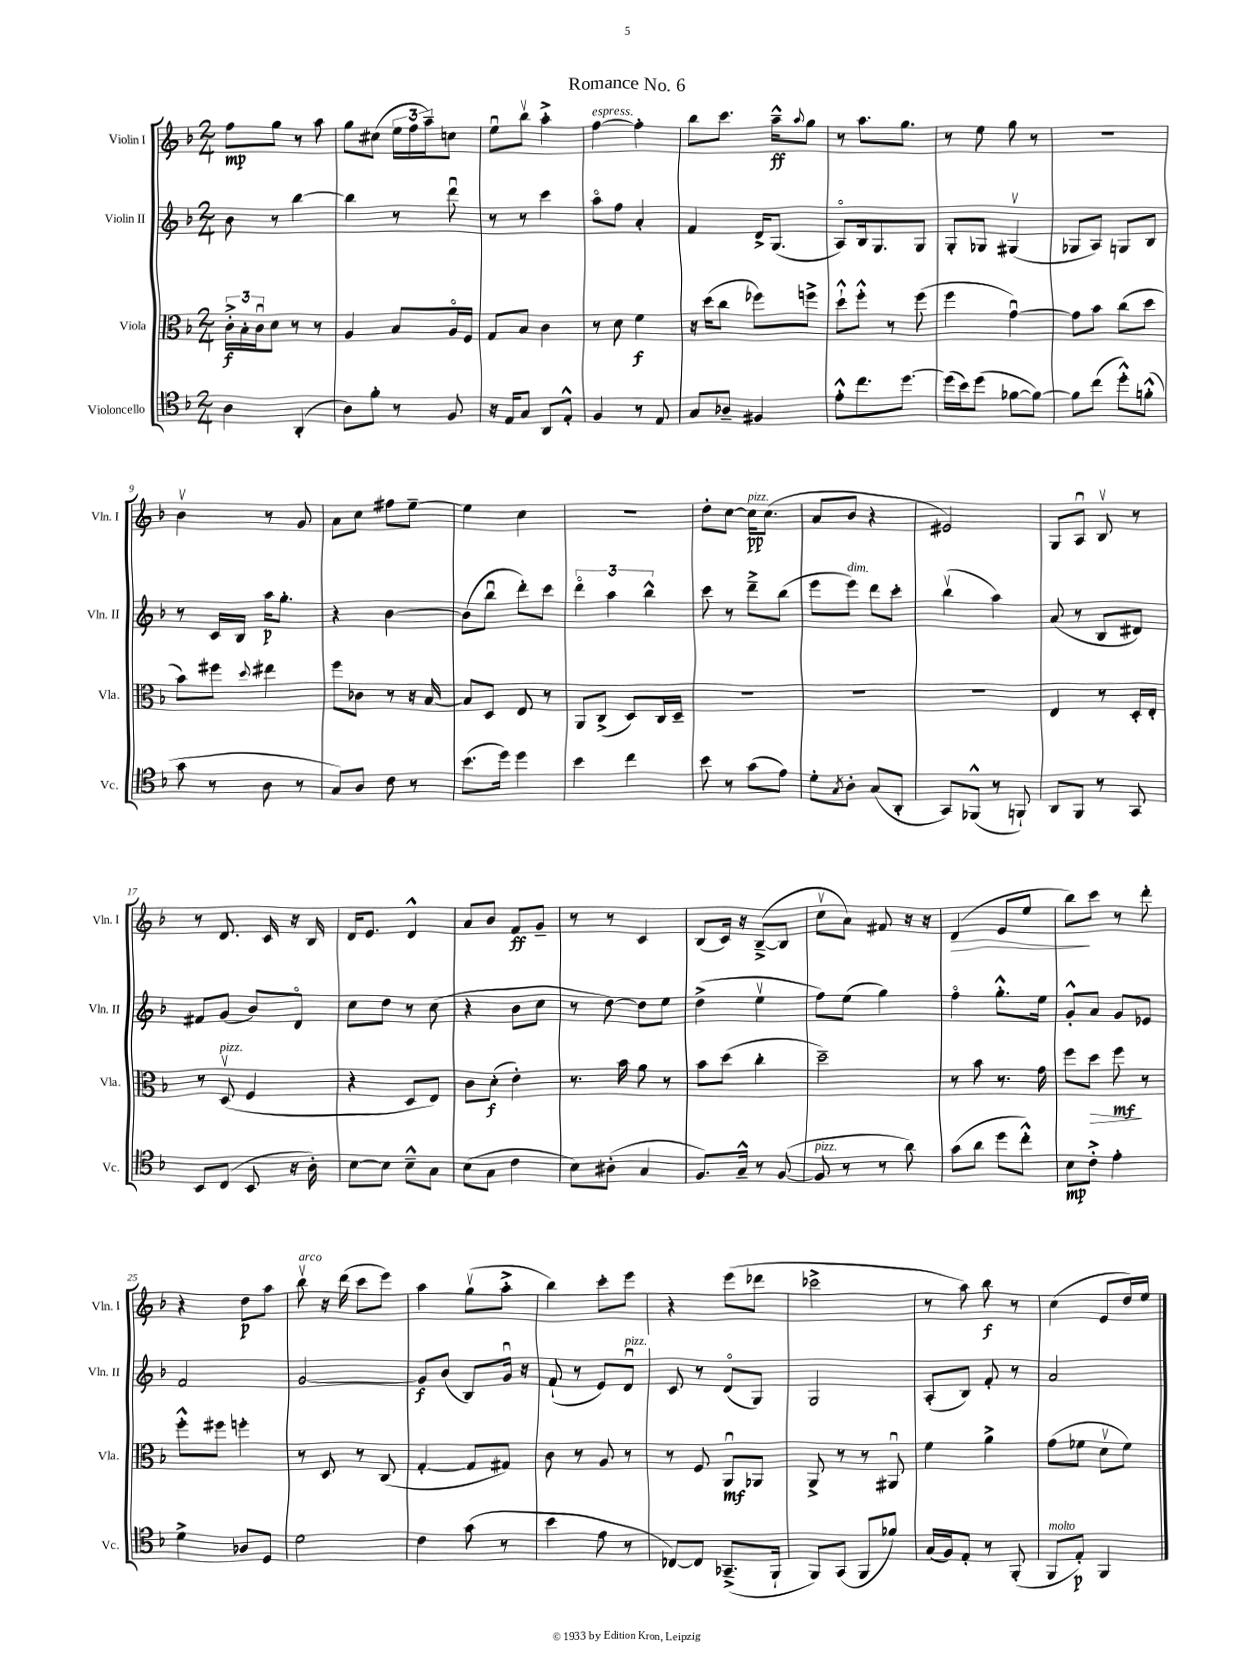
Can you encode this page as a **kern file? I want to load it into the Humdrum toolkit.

**kern	**dynam	**kern	**dynam	**kern	**dynam	**kern	**dynam
*part4	*part4	*part3	*part3	*part2	*part2	*part1	*part1
*staff4	*staff4	*staff3	*staff3	*staff2	*staff2	*staff1	*staff1
*I"Violoncello	*	*I"Viola	*	*I"Violin II	*	*I"Violin I	*
*I'Vc.	*	*I'Vla.	*	*I'Vln. II	*	*I'Vln. I	*
*clefC4	*	*clefC3	*	*clefG2	*	*clefG2	*
*k[b-]	*	*k[b-]	*	*k[b-]	*	*k[b-]	*
*M2/4	*	*M2/4	*	*M2/4	*	*M2/4	*
=1	=1	=1	=1	=1	=1	=1	=1
4A\	.	24c'^\LL	f	8b-\	.	8ff\L	mp
.	.	24B-'\	.	.	.	.	.
.	.	24cu\J	.	.	.	.	.
.	.	8d\J	.	8r	.	8gg\J	.
(4AA'/	.	8r	.	[4bb-\	.	8r	.
.	.	8r	.	.	.	8aa\	.
=2	=2	=2	=2	=2	=2	=2	=2
8A\L)	.	4A/	.	4bb-\]	.	8gg\L	.
8f'\J	.	.	.	.	.	(8cc#X\J	.
8r	.	8B-/L	.	8r	.	24ee\LL	.
.	.	.	.	.	.	24ff\	.
.	.	.	.	.	.	24aa~\J)	.
8F/	.	16A/L	.	8dddu\	.	8ccn\J	.
.	.	16F/JJ	.	.	.	.	.
=3	=3	=3	=3	=3	=3	=3	=3
16r	.	8G/L	.	8r	.	8eeu\L	.
16E/KL	.	.	.	.	.	.	.
8G/J	.	8B-/J	.	8r	.	8bb-v\J	.
8AA/L	.	4c\	.	4ccc\	.	4aa'^\	.
8E'^^/J	.	.	.	.	.	.	.
=4	=4	=4	=4	=4	=4	=4	=4
!	!	!	!	!	!	!LO:TX:a:i:t=espress.	!
4F/	.	8r	.	8aa\L	.	[4ff\	.
.	.	8d\	.	8ff\J	.	.	.
8r	.	4f\	f	4a'/	.	4ff'\]	.
8E/	.	.	.	.	.	.	.
=5	=5	=5	=5	=5	=5	=5	=5
8G/L	.	16r	.	4f/	.	8bb-\L	.
.	.	(16dd\KL	.	.	.	.	.
8A-X~/J	.	8cc\J	.	.	.	8.ccc\J	.
4F#X/	.	8ff-X\L)	.	16d^/KL	.	.	.
.	.	.	.	(8.G/J	.	16aa~^^\KL	ff
.	.	.	.	.	.	8qqaa/	.
.	.	8ffn^\J	.	.	.	8gg\J	.
=6	=6	=6	=6	=6	=6	=6	=6
8e'^^\L	.	8dd`^^\L	.	8A/L)	.	8r	.
8.cc\	.	8ff'^^\J	.	16B-/k	.	8.aa\L	.
.	.	.	.	8.G/	.	.	.
.	.	8r	.	.	.	.	.
[8.dd\J	.	.	.	.	.	8.gg\J	.
.	.	(8ff\	.	8G/J	.	.	.
=7	=7	=7	=7	=7	=7	=7	=7
(16dd\LL]	.	4ff\	.	8G'/L	.	8r	.
16b-\J)	.	.	.	.	.	.	.
(8dd\J	.	.	.	8G-X/J	.	8ee\	.
[8f-X\L	.	[4gu\)	.	(4G#Xv/	.	8gg\	.
8f-\J_)	.	.	.	.	.	8r	.
=8	=8	=8	=8	=8	=8	=8	=8
8f-\L]	.	8g\L]	.	8G-X/L	.	2r	.
(8cc\J	.	8b-\J	.	8A/J)	.	.	.
8dd'^^\L)	.	(8cc\L	.	8Gn/L	.	.	.
(8fn'^^\J	.	8dd\J	.	8B-/J	.	.	.
!!LO:LB:g=z
=9	=9	=9	=9	=9	=9	=9	=9
8g\	.	8b-\L)	.	8r	.	4b-v\	.
8r	.	8ff#X\J	.	16c/LL	.	.	.
.	.	.	.	16B-/JJ	.	.	.
.	.	8qqdd/	.	.	.	.	.
8A\	.	4ee#X\	.	16aa\KL	p	8r	.
.	.	.	.	8.gg'\J	.	.	.
8r	.	.	.	.	.	8g/	.
=10	=10	=10	=10	=10	=10	=10	=10
8G/L)	.	8ff\L	.	4r	.	8a\L	.
8A/J	.	8c-X\J	.	.	.	8cc\J	.
8c\	.	8r	.	[4b-\	.	8ff#X\L	.
8r	.	16r	.	.	.	[8ee~\J	.
.	.	[16B-/	.	.	.	.	.
=11	=11	=11	=11	=11	=11	=11	=11
(8.b-\L	.	8B-/L]	.	(8b-\L]	.	4ee\]	.
.	.	8D/J	.	8bb-u\J	.	.	.
16dd\Jk)	.	.	.	.	.	.	.
4dd\	.	8E/	.	8ddd'\L)	.	4cc\	.
.	.	8r	.	8ccc\J	.	.	.
=12	=12	=12	=12	=12	=12	=12	=12
4b-\	.	8AA/L	.	6ddd\	.	2r	.
.	.	(8C^/J	.	.	.	.	.
.	.	.	.	6aa\	.	.	.
4cc\	.	8D/L)	.	.	.	.	.
.	.	.	.	6bb-^^\	.	.	.
.	.	16C/L	.	.	.	.	.
.	.	16D~/JJ	.	.	.	.	.
=13	=13	=13	=13	=13	=13	=13	=13
8b-\	.	2r	.	8ccc\	.	8dd'\L	.
8r	.	.	.	8r	.	[8cc\J	.
!	!	!	!	!	!	!LO:TX:a:i:t=pizz.	!
(8g\L	.	.	.	8ddd~^\L	.	16cc\KL]	pp
.	.	.	.	.	.	(8.cc\J	.
8e\J)	.	.	.	(8bb-\J	.	.	.
=14	=14	=14	=14	=14	=14	=14	=14
8d'\L	.	2r	.	8eee\L	.	8a/L	.
8qG/	.	.	.	.	.	.	.
!	!	!	!	!LO:TX:a:i:t=dim.	!	!	!
8A'\J	.	.	.	8eee\J)	.	8b-/J	.
(8G/L	.	.	.	8ddd\L	.	4r	.
8AA'/J	.	.	.	8ccc'\J	.	.	.
=15	=15	=15	=15	=15	=15	=15	=15
8GG/L)	.	2r	.	(4bb-v\	.	2e#X/)	.
(8FF-X^^/J	.	.	.	.	.	.	.
8r	.	.	.	4aa\)	.	.	.
8FFn`/)	.	.	.	.	.	.	.
=16	=16	=16	=16	=16	=16	=16	=16
8AA/L	.	4E/	.	(8a/	.	8G/L	.
8FF/J	.	.	.	8r	.	8Au/J	.
8r	.	8r	.	8B-/L	.	8B-v/	.
8GG/	.	16D'/LL	.	8d#X/J)	.	8r	.
.	.	16E'/JJ	.	.	.	.	.
!!LO:LB:g=z
=17	=17	=17	=17	=17	=17	=17	=17
8BB-/L	.	8r	.	8f#X/L	.	8r	.
!	!	!LO:TX:a:i:t=pizz.	!	!	!	!	!
(8C/J	.	(8Dv/	.	(8g/J	.	8.d/	.
8BB-/	.	4F/	.	8b-/L)	.	.	.
.	.	.	.	.	.	16c/	.
16r	.	.	.	8d/J	.	16r	.
16A'\)	.	.	.	.	.	16B-/	.
=18	=18	=18	=18	=18	=18	=18	=18
[8B-\L	.	4r	.	8cc\L	.	16d/KL	.
.	.	.	.	.	.	8.e/J	.
8B-\J]	.	.	.	8dd\J	.	.	.
8B-~^^\L	.	8D/L	.	8r	.	4d^^/	.
8G\J	.	8E/J)	.	(8cc\	.	.	.
=19	=19	=19	=19	=19	=19	=19	=19
(8B-\L	.	8c\L	.	4r	.	8a/L	.
8G\J	.	(8d'\J	f	.	.	8b-/J	.
4c\	.	4e'\)	.	8b-\L	.	8f/L	ff
.	.	.	.	8cc\J	.	8g~/J	.
=20	=20	=20	=20	=20	=20	=20	=20
8B-\L)	.	8.r	.	8r	.	8r	.
(8A#X'\J	.	.	.	[8dd\)	.	8r	.
.	.	16b-\	.	.	.	.	.
4G/	.	8a\	.	8dd\L]	.	4c/	.
.	.	8r	.	8ee\J	.	.	.
=21	=21	=21	=21	=21	=21	=21	=21
8.F/L)	.	8b-\L	.	(4dd^\	.	(8B-/L	.
.	.	(8dd\J	.	.	.	16c/Jk)	.
16G~^^/Jk	.	.	.	.	.	16r	.
8r	.	4cc'\	.	4eev\	.	([8B-~^/L	.
([8F/	.	.	.	.	.	8B-/J]	.
=22	=22	=22	=22	=22	=22	=22	=22
!LO:TX:a:i:t=pizz.	!	!	!	!	!	!	!
8F/]	.	2dd~\)	.	8ff\L)	.	8ccv\L	.
8r	.	.	.	(8ee\J	.	8a\J)	.
8r	.	.	.	4gg\)	.	8f#X/	.
8a\)	.	.	.	.	.	16r	.
.	.	.	.	.	.	16r	.
=23	=23	=23	=23	=23	=23	=23	=23
!	!	!	!	!	!	!	!LO:HP:b
(8g\L	.	8r	.	4ff\	.	(4d/	>
8a\J	.	8b-\	.	.	.	.	.
8dd\L	.	8.r	.	8.gg'^^\L	.	8e/L	.
8cc'^^\J)	.	.	.	.	.	8ee/J	.
.	.	16g\	.	16ee\Jk	.	.	.
=24	=24	=24	=24	=24	=24	=24	=24
8B-\L	mp	8ff\L	.	8g'^^/L	.	8bb-\L)	.
!	!	!	!LO:HP:b	!	!	!	!
8c'^\J	.	8dd\J	>	8a/J	.	8ccc\J	]
4e'\	.	8ff\	mf	8g/L	.	8r	.
.	.	8r	]	8e-X/J	.	8ddd'\	.
!!LO:LB:g=z
=25	=25	=25	=25	=25	=25	=25	=25
4d^\	.	8ff'^^\L	.	2f/	.	4r	.
.	.	8ff#X\J	.	.	.	.	.
8A-X/L	.	4ffn'\	.	.	.	8dd\L	p
8D/J	.	.	.	.	.	8aa\J	.
=26	=26	=26	=26	=26	=26	=26	=26
!	!	!	!	!	!	!LO:TX:a:i:t=arco	!
2d\	.	8r	.	[2g/	.	8bb-v\	.
.	.	8D/	.	.	.	16r	.
.	.	.	.	.	.	(16ddd\	.
.	.	8r	.	.	.	8ccc\L	.
.	.	(8C/	.	.	.	8eee\J)	.
=27	=27	=27	=27	=27	=27	=27	=27
4c\	.	[4G'/	.	8g/L]	f	4aa\	.
.	.	.	.	(8b-/J	.	.	.
(8g\	.	8G/L]	.	8B-/L)	.	(8ggv\L	.
8r	.	8G#X/J)	.	16gu/Jk	.	8aa'^\J	.
.	.	.	.	16r	.	.	.
=28	=28	=28	=28	=28	=28	=28	=28
4b-\	.	8c\	.	(8f`/	.	4bb-\)	.
.	.	8r	.	8r	.	.	.
8e\	.	8A/	.	8e/L)	.	8ccc'\L	.
!	!	!	!	!LO:TX:a:i:t=pizz.	!	!	!
8r	.	8r	.	8du/J	.	8eee\J	.
=29	=29	=29	=29	=29	=29	=29	=29
[8C-X/L)	.	8r	.	8c/	.	4r	.
8C-/J]	.	8F/	.	8r	.	.	.
(8.GG-X~^/L	.	8AAu/L	mf	(8d/L	.	(8eee\L	.
.	.	8AA-X/J	.	8G/J)	.	8ddd-X\J	.
16FF`/Jk	.	.	.	.	.	.	.
=30	=30	=30	=30	=30	=30	=30	=30
8FF/L)	.	8AA^/	.	2G/	.	2ccc-X^\	.
(8GG/J	.	8r	.	.	.	.	.
8FF/L	.	8r	.	.	.	.	.
8f-X/J)	.	8AA#Xu/	.	.	.	.	.
=31	=31	=31	=31	=31	=31	=31	=31
(16G/LL	.	4f\	.	(8A'/L	.	8r	.
16F/J)	.	.	.	.	.	.	.
8E'/J	.	.	.	8B-/J)	.	8aa\)	.
8r	.	4a^\	.	8f'/	.	8bb-\	f
(8FF'/	.	.	.	8r	.	8r	.
=32	=32	=32	=32	=32	=32	=32	=32
!LO:TX:a:i:t=molto	!	!	!	!	!	!	!
8FF/L	.	(8g\L	.	2a/	.	(4cc\	.
8E'/J)	p	8f-X\J	.	.	.	.	.
4FF/	.	8dv\L	.	.	.	8e/L	.
.	.	8f-\J)	.	.	.	16dd/L)	.
.	.	.	.	.	.	16ee/JJ	.
==	==	==	==	==	==	==	==
*-	*-	*-	*-	*-	*-	*-	*-
